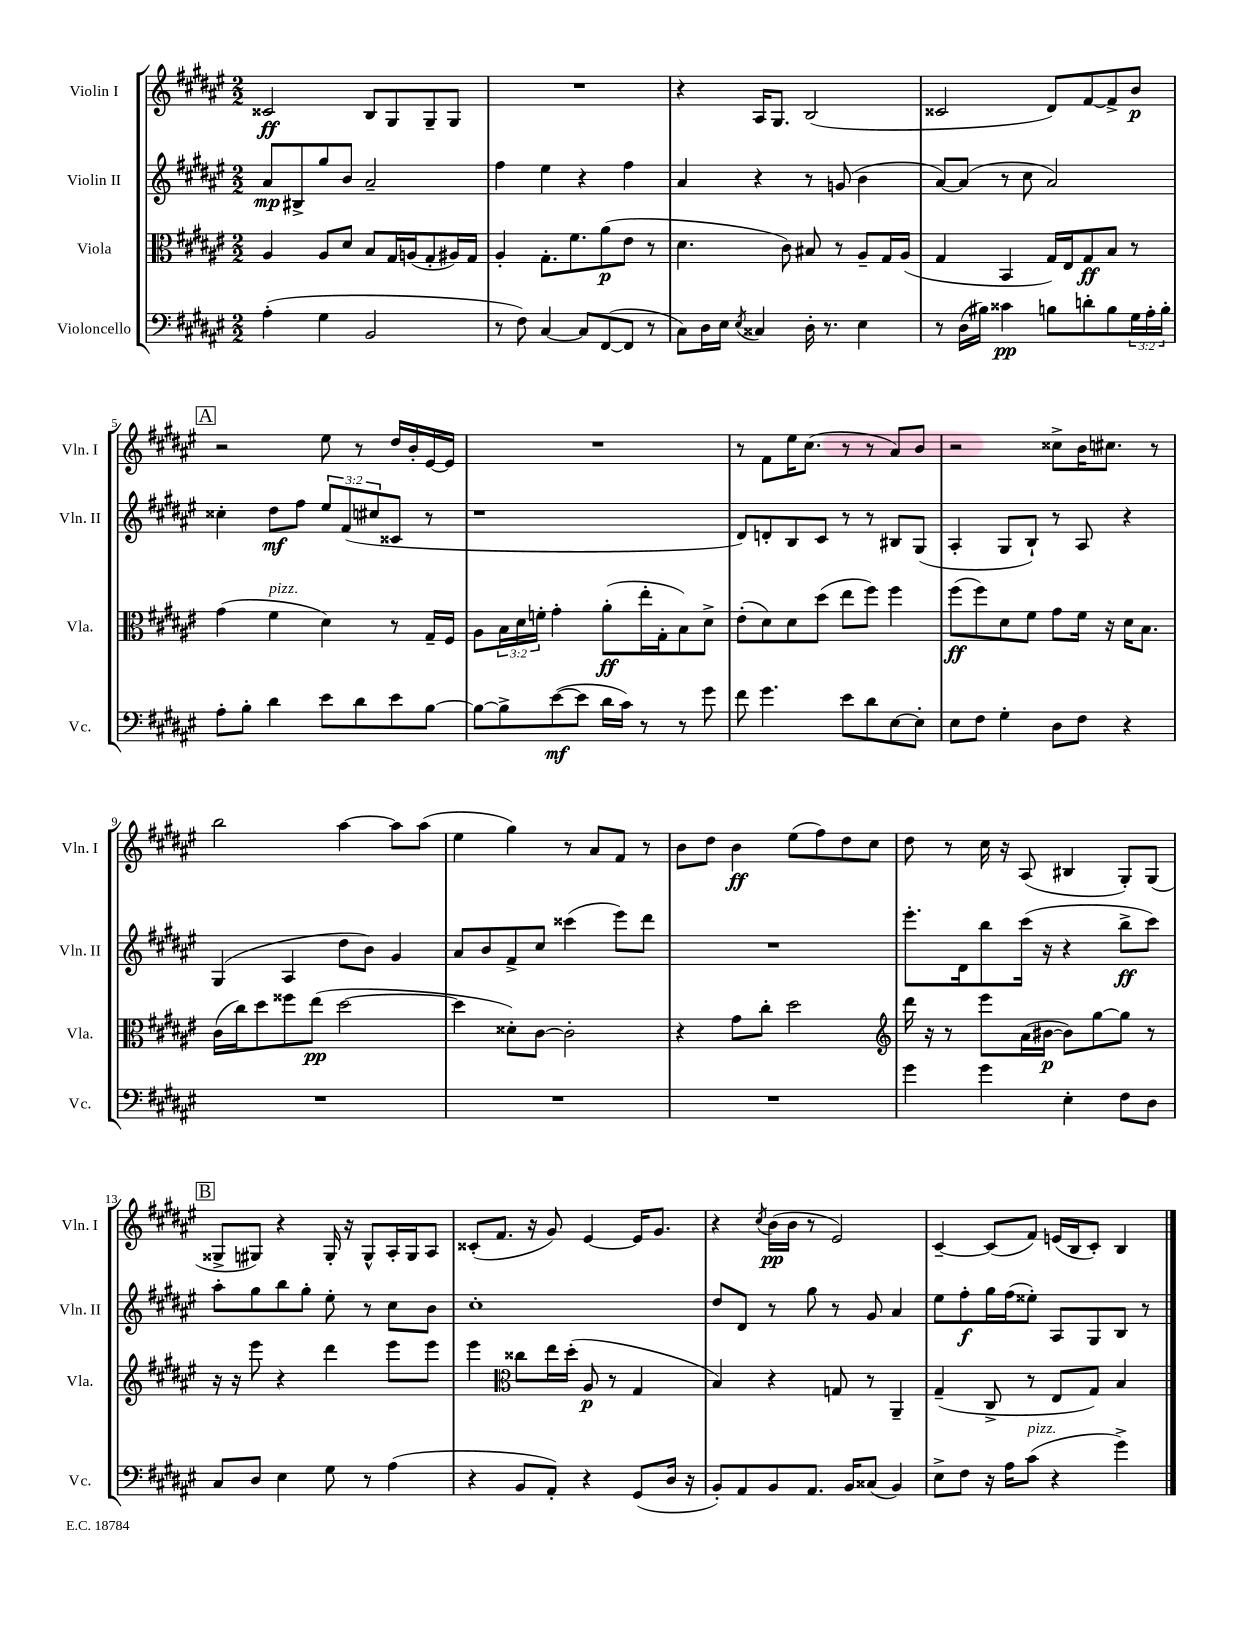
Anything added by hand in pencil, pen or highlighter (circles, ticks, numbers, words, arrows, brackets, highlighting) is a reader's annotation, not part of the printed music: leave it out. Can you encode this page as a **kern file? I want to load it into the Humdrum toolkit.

**kern	**dynam	**kern	**dynam	**kern	**dynam	**kern	**dynam
*part4	*part4	*part3	*part3	*part2	*part2	*part1	*part1
*staff4	*staff4	*staff3	*staff3	*staff2	*staff2	*staff1	*staff1
*I"Violoncello	*	*I"Viola	*	*I"Violin II	*	*I"Violin I	*
*I'Vc.	*	*I'Vla.	*	*I'Vln. II	*	*I'Vln. I	*
*clefF4	*	*clefC3	*	*clefG2	*	*clefG2	*
*k[f#c#g#d#a#e#]	*	*k[f#c#g#d#a#e#]	*	*k[f#c#g#d#a#e#]	*	*k[f#c#g#d#a#e#]	*
*M2/2	*	*M2/2	*	*M2/2	*	*M2/2	*
=1	=1	=1	=1	=1	=1	=1	=1
(4A#'\	.	4A#/	.	8a#/L	mp	2c##X/	ff
.	.	.	.	8B#X^/	.	.	.
4G#\	.	8A#/L	.	8gg#/	.	.	.
.	.	8d#/J	.	8b/J	.	.	.
2BB/	.	8B/L	.	2a#~/	.	8B/L	.
.	.	16G#/L	.	.	.	8G#/	.
.	.	(16An/J	.	.	.	.	.
.	.	8G#'/	.	.	.	8G#~/	.
.	.	16A#X/L)	.	.	.	8G#/J	.
.	.	16G#/JJ	.	.	.	.	.
=2	=2	=2	=2	=2	=2	=2	=2
8r	.	4A#'/	.	4ff#\	.	1r	.
8F#\)	.	.	.	.	.	.	.
[4C#/	.	8.G#'\L	.	4ee#\	.	.	.
.	.	8.f#\	.	.	.	.	.
8C#/L]	.	.	.	4r	.	.	.
([8FF#/	.	(8a#\	p	.	.	.	.
8FF#/J]	.	8e#\J	.	4ff#\	.	.	.
8r	.	8r	.	.	.	.	.
=3	=3	=3	=3	=3	=3	=3	=3
8C#\L)	.	4.d#\	.	4a#/	.	4r	.
16D#\L	.	.	.	.	.	.	.
16E#\JJ	.	.	.	.	.	.	.
8qE#/	.	.	.	.	.	.	.
4C##X/	.	.	.	4r	.	16A#/KL	.
.	.	.	.	.	.	8.G#/J	.
.	.	8c#\)	.	.	.	.	.
16D#'\	.	8B#X/	.	8r	.	(2B/	.
8.r	.	.	.	.	.	.	.
.	.	8r	.	(8gn/	.	.	.
4E#\	.	8A#~/L	.	4b\	.	.	.
.	.	16G#/L	.	.	.	.	.
.	.	(16A#/JJ	.	.	.	.	.
=4	=4	=4	=4	=4	=4	=4	=4
8r	.	4G#/	.	[8a#/L)	.	2c##X/	.
(16D#\LL	.	.	.	(8a#/J]	.	.	.
16B#X\JJ)	.	.	.	.	.	.	.
4c##X\	pp	4BB/	.	8r	.	.	.
.	.	.	.	8cc#\	.	.	.
8Bn\L	.	16G#/LL)	.	2a#/)	.	8d#/L)	.
.	.	16E#/J	.	.	.	.	.
8dn'\	.	8G#/	ff	.	.	[8f#/	.
8B\	.	8B/J	.	.	.	8f#^/]	.
24G#\L	.	8r	.	.	.	8b/J	p
24A#'\	.	.	.	.	.	.	.
24B'\JJ	.	.	.	.	.	.	.
!!LO:LB:g=z
!!LO:REH:place=s1:t=A
=5	=5	=5	=5	=5	=5	=5	=5
8A#'\L	.	(4g#\	.	4cc##X'\	.	2r	.
8B'\J	.	.	.	.	.	.	.
!	!	!LO:TX:a:i:t=pizz.	!	!	!	!	!
4d#\	.	4f#\	.	8dd#\L	mf	.	.
.	.	.	.	8ff#\J	.	.	.
8e#\L	.	4d#\)	.	12ee#/L	.	8ee#\	.
.	.	.	.	(12f#/	.	.	.
8d#\	.	.	.	.	.	8r	.
.	.	.	.	12cc#X/	.	.	.
8e#\	.	8r	.	8c##X/J	.	16dd#/LL	.
.	.	.	.	.	.	16b'/	.
[8B\J	.	16G#~/LL	.	8r	.	[16e#/	.
.	.	16F#/JJ	.	.	.	16e#/JJ]	.
=6	=6	=6	=6	=6	=6	=6	=6
8B\L_	.	8A#\L	.	1r	.	1r	.
8B^\]	.	24B\L	.	.	.	.	.
.	.	24d#\	.	.	.	.	.
.	.	24fn'\JJ	.	.	.	.	.
([8e#\	mf	4g#'\	.	.	.	.	.
8e#\J]	.	.	.	.	.	.	.
16d#\LL	.	(8a#'\L	ff	.	.	.	.
16c#\JJ)	.	.	.	.	.	.	.
8r	.	16ee#'\L	.	.	.	.	.
.	.	16G#'\J	.	.	.	.	.
8r	.	8B\)	.	.	.	.	.
8g#\	.	8d#^\J	.	.	.	.	.
=7	=7	=7	=7	=7	=7	=7	=7
8f#\	.	(8e#'\L	.	8d#/L)	.	8r	.
4.g#\	.	8d#\)	.	8dn'/	.	8f#\L	.
.	.	8d#\	.	8B/	.	16ee#\K	.
.	.	.	.	.	.	(8.cc#\J	.
.	.	(8dd#\J	.	8c#/J	.	.	.
8e#\L	.	8ee#\L	.	8r	.	8r	.
8d#\	.	8ff#\J)	.	8r	.	8r	.
[8E#\	.	4ff#\	.	8B#X/L	.	8a#/L)	.
8E#'\J]	.	.	.	(8G#/J	.	8b/J	.
=8	=8	=8	=8	=8	=8	=8	=8
8E#\L	.	(8ff#\L	ff	4A#'/	.	2r	.
8F#\J	.	8ff#\)	.	.	.	.	.
4G#'\	.	8d#\	.	8G#/L	.	.	.
.	.	8f#\J	.	8B`/J)	.	.	.
8D#\L	.	8g#\L	.	8r	.	8cc##X^\L	.
8F#\J	.	16f#\Jk	.	8A#/	.	16b\K	.
.	.	16r	.	.	.	8.cc#X\J	.
4r	.	16d#\KL	.	4r	.	.	.
.	.	8.B\J	.	.	.	.	.
.	.	.	.	.	.	8r	.
!!LO:LB:g=z
=9	=9	=9	=9	=9	=9	=9	=9
1r	.	(16c#\LL	.	(4G#/	.	2bb\	.
.	.	16cc#\J)	.	.	.	.	.
.	.	8dd#\	.	.	.	.	.
.	.	8ff##X\	.	4A#/	.	.	.
.	.	(8ee#\J	pp	.	.	.	.
.	.	[2dd#\	.	8dd#\L	.	[4aa#\	.
.	.	.	.	8b\J)	.	.	.
.	.	.	.	4g#/	.	8aa#\L]	.
.	.	.	.	.	.	(8aa#\J	.
=10	=10	=10	=10	=10	=10	=10	=10
1r	.	4dd#\]	.	8a#/L	.	4ee#\	.
.	.	.	.	8b/	.	.	.
.	.	8d##X'\L)	.	8f#^/	.	4gg#\)	.
.	.	[8c#\J	.	8cc#/J	.	.	.
.	.	2c#'\]	.	(4ccc##X\	.	8r	.
.	.	.	.	.	.	8a#/L	.
.	.	.	.	8eee#\L)	.	8f#/J	.
.	.	.	.	8ddd#\J	.	8r	.
=11	=11	=11	=11	=11	=11	=11	=11
1r	.	4r	.	1r	.	8b\L	.
.	.	.	.	.	.	8dd#\J	.
.	.	8g#\L	.	.	.	4b\	ff
.	.	8cc#'\J	.	.	.	.	.
.	.	2dd#\	.	.	.	(8ee#\L	.
.	.	.	.	.	.	8ff#\)	.
.	.	.	.	.	.	8dd#\	.
.	.	.	.	.	.	8cc#\J	.
=12	=12	=12	=12	=12	=12	=12	=12
*	*	*clefG2	*	*	*	*	*
4g#\	.	16ddd#\	.	8.eee#'\L	.	8dd#\	.
.	.	16r	.	.	.	.	.
.	.	8r	.	.	.	8r	.
.	.	.	.	16d#\k	.	.	.
4g#\	.	8eee#\L	.	8bb\	.	16cc#\	.
.	.	.	.	.	.	16r	.
.	.	(16a#\L	.	(16ccc#\Jk	.	(8A#/	.
.	.	[16b#X\JJ	p	16r	.	.	.
4E#'\	.	8b#\L])	.	4r	.	4B#X/	.
.	.	[8gg#\	.	.	.	.	.
8F#\L	.	8gg#\J]	.	8bb^\L	ff	8G#'/L)	.
8D#\J	.	8r	.	8ccc#\J)	.	(8G#/J	.
!!LO:LB:g=z
!!LO:REH:place=s1:t=B
=13	=13	=13	=13	=13	=13	=13	=13
8C#/L	.	16r	.	8aa#'\L	.	8G##X^/L	.
.	.	16r	.	.	.	.	.
8D#/J	.	8eee#\	.	8gg#\	.	8G#X/J)	.
4E#\	.	4r	.	8bb\	.	4r	.
.	.	.	.	8gg#'\J	.	.	.
8G#\	.	4ddd#\	.	8ee#'\	.	16G#'/	.
.	.	.	.	.	.	16r	.
8r	.	.	.	8r	.	8G#^^/L	.
(4A#\	.	8eee#\L	.	8cc#\L	.	16A#'/L	.
.	.	.	.	.	.	16G#/J	.
.	.	8eee#\J	.	8b\J	.	8A#/J	.
=14	=14	=14	=14	=14	=14	=14	=14
4r	.	4eee#\	.	1cc#'	.	(8c##X'/L	.
.	.	.	.	.	.	8.f#/J	.
*	*	*clefC3	*	*	*	*	*
8BB/L	.	8cc##X\L	.	.	.	.	.
.	.	.	.	.	.	16r	.
8AA#'/J)	.	16ee#\L	.	.	.	8g#/)	.
.	.	(16dd#'\JJ	.	.	.	.	.
4r	.	8A#/	p	.	.	[4e#/	.
.	.	8r	.	.	.	.	.
(8GG#/L	.	4G#/	.	.	.	16e#/KL]	.
.	.	.	.	.	.	8.g#/J	.
16D#/Jk	.	.	.	.	.	.	.
16r	.	.	.	.	.	.	.
=15	=15	=15	=15	=15	=15	=15	=15
8BB'/L)	.	4B/)	.	8dd#/L	.	4r	.
8AA#/	.	.	.	8d#/J	.	.	.
.	.	.	.	.	.	8qcc#/	.
8BB/	.	4r	.	8r	.	(16b\LL	pp
.	.	.	.	.	.	16b\JJ	.
8.AA#/J	.	.	.	8gg#\	.	8r	.
.	.	8Gn/	.	8r	.	2e#/)	.
16BB/KL	.	.	.	.	.	.	.
(8C##X/J	.	8r	.	8g#/	.	.	.
4BB/)	.	4AA#~/	.	4a#/	.	.	.
=16	=16	=16	=16	=16	=16	=16	=16
8E#^\L	.	(4G#~/	.	8ee#\L	.	[4c#~/	.
8F#\J	.	.	.	8ff#'\	f	.	.
16r	.	8C#^/	.	16gg#\L	.	(8c#/L]	.
16A#\KL	.	.	.	(16ff#\J	.	.	.
!LO:TX:a:i:t=pizz.	!	!	!	!	!	!	!
(8c#\J	.	8r	.	8ee##X'\J)	.	8f#/J)	.
4r	.	8E#/L	.	8A#/L	.	(16en/LL	.
.	.	.	.	.	.	16B/J	.
.	.	8G#/J)	.	8G#/	.	8c#'/J)	.
4g#^\)	.	4B/	.	8B/J	.	4B/	.
.	.	.	.	8r	.	.	.
==	==	==	==	==	==	==	==
*-	*-	*-	*-	*-	*-	*-	*-
